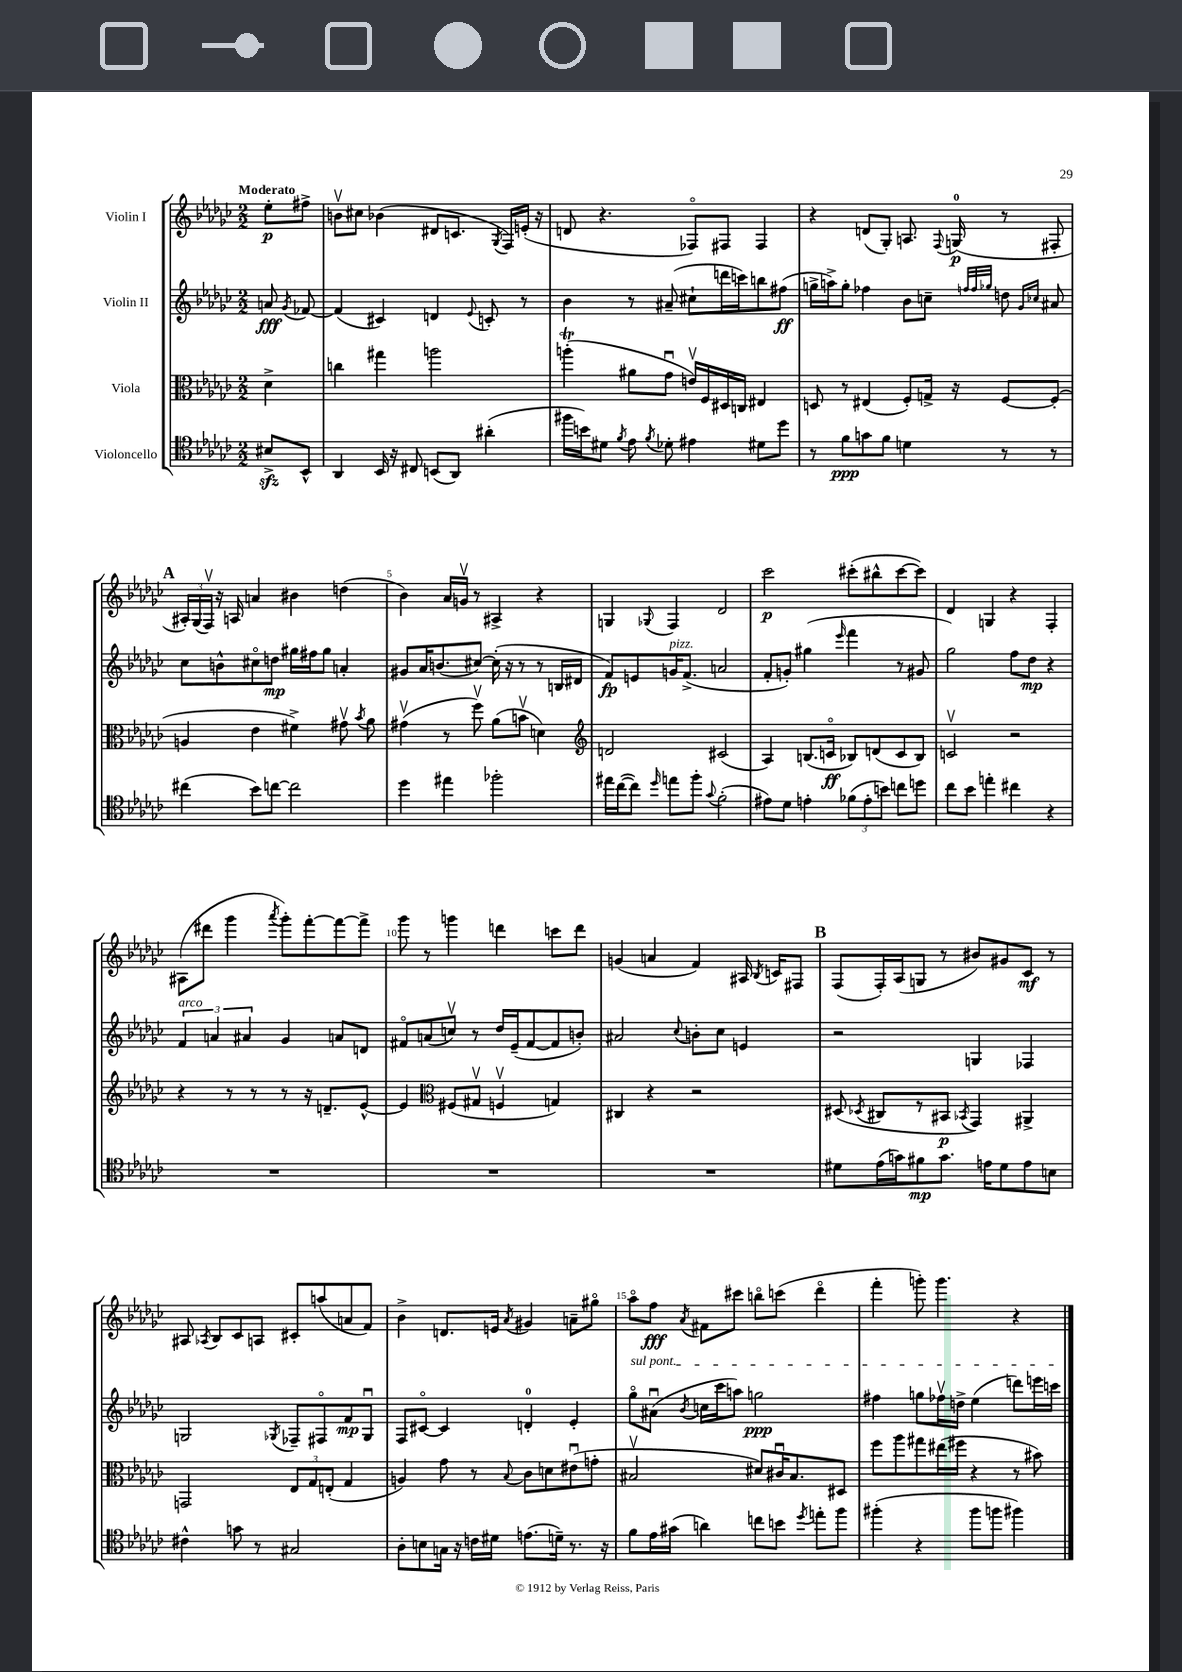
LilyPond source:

<<
\new StaffGroup <<
\new Staff = "s0" \with { instrumentName = "Violin I" } {
    \clef treble \key ges \major \numericTimeSignature \time 2/2 \partial 4 \tempo "Moderato"
    \autoBeamOff ees''8[-.\p fis''8]-> |
    b'8[\upbow cis''8] bes'4( dis'8[ c'8.] \acciaccatura { ges8 } f16[) e'16]-.( r16 |
    d'8 r4. fes8[\flageolet) fis8] fis4 |
    r4 d'8[( ges8]-.) a8. \appoggiatura { f8 } g16-0\p( r8 fis8-. |
    \mark \markup { \bold "A" } \tuplet 3/2 { ais16[-.) ges16( f16]\upbow) } r16 a16 a'4 bis'4 d''4( |
    bes'4) aes'16[ g'16]\upbow r8 ais4-> r4 |
    g4 \appoggiatura { ges8 } f4 des'2 |
    ces'''2\p cis'''8[-.( bis''8-^ cis'''8~ cis'''8]) |
    des'4 g4 r4 f4-. |
    ais8[( dis'''8] ges'''4 \acciaccatura { aes'''8 } ges'''8[-.) f'''8~-. f'''8~ f'''8]-> |
    ges'''8 r8 g'''4 d'''4 c'''8[ d'''8] |
    g'4( a'4 f'4) ais16 \acciaccatura { bes8 } c'16[ fis8] |
    \mark \markup { \bold "B" } f8[( f16-.) aes16( g8] r8 bis'8[) gis'8 ces'8]\mf r8 |
    ais8 \acciaccatura { aes8 } bes8[ ces'8 a8] cis'8[-. a''8( a'8 f'8]) |
    bes'4-> d'8.[ e'16] \acciaccatura { aes'8 } gis'4 a'8[-- gis''8]\flageolet |
    aes''8[\flageolet f''8]\fff \acciaccatura { aes'8 } fis'8[ cis'''8] b''8[\flageolet c'''8]( des'''4\flageolet |
    f'''4-. g'''8-.) g'''4. r4 \bar "|." |
}
\new Staff = "s1" \with { instrumentName = "Violin II" } {
    \clef treble \key ges \major \numericTimeSignature \time 2/2 \partial 4
    \autoBeamOff a'8\fff \acciaccatura { ges'8 } fes'8~ |
    fes'4( cis'4) d'4 \appoggiatura { ees'8 } c'8-. r8 |
    bes'4 r8 ais'8--( cis''8[-! d'''16 c'''16) b''8 fis''8]\ff( |
    g''16[-> a''16->) g''8]-. fes''4 bes'8[ c''8]-- \grace { f''32[ f''32 ges''32] } d''8 \grace { ges'16[ ces''16] } ais'8 |
    \mark \markup { \bold "A" } ces''8[ b'8-^ cis''8\flageolet d''8]\mp gis''16[ fis''16 gis''8] a'4-. |
    gis'8[ aes'16 b'8.( cis''8]~) cis''16-.( r16 r8 r8 b16[ dis'16] |
    f'8[\fp) e'8 g'16^\markup { \italic "pizz." } f'8.]->( a'2 |
    f'8[-. g'8]-.) gis''4( \grace { ees'''16 } f'''4 r8 gis'8 |
    ges''2) f''8[ des''8]\mp r4 |
    \tuplet 3/2 { f'4^\markup { \italic "arco" } a'4 ais'4 } ges'4 a'8[ d'8] |
    fis'8[\flageolet a'8( c''8]\upbow) r8 des''16[ ees'16--( fis'8~ fis'8 b'8]-.) |
    ais'2 \appoggiatura { ces''8 } b'8[-. ces''8] e'4 |
    \mark \markup { \bold "B" } r2 g4 fes4 |
    g2 \acciaccatura { ges8 } fes8[-- fis8\flageolet f'8\mp ges8]\downbow |
    f8[ cis'8]~\flageolet cis'4 d'4-0-. ees'4-. |
    \once \override TextSpanner.bound-details.left.text = \markup { \italic "sul pont." } ges''8[\flageolet\startTextSpan ais'8]\downbow( \acciaccatura { bes'8 } c''16[ ces'''16 a''8]) g''2\ppp |
    fis''4 g''8[ fes''16\upbow d''16]-> ees''4( d'''8[) e'''16 c'''16]\stopTextSpan \bar "|." |
}
\new Staff = "s2" \with { instrumentName = "Viola" } {
    \clef alto \key ges \major \numericTimeSignature \time 2/2 \partial 4
    \autoBeamOff des'4-> |
    c''4 gis''4 a''2 |
    a''4-.\trill( ais'8[ ges'8]\downbow e'16[\upbow) f16 dis16 c16] eis4 |
    d8 r8 eis4( f8[-.) g16]-> r16 f8[~ f8]-.( |
    \mark \markup { \bold "A" } a4 ees'4 fis'4->) gis'8\upbow \acciaccatura { bes'8 } aes'8 |
    gis'4\upbow( r8 f''8\upbow) aes'8[( b'8]\upbow d'4) |
    \clef treble d'2 cis'2( |
    aes4) b8.[( c'16]\flageolet\ff bes8[) d'8( c'8 bes8]) |
    c'2\upbow r2 |
    r4 r8 r8 r8 r16 d'8.[-- ees'8]~-^ |
    ees'4 \clef alto fis8[( gis8]\upbow f4\upbow g4) |
    cis4 r4 r2 |
    \mark \markup { \bold "B" } dis8( \acciaccatura { des8 } cis8[ r8 bis,8]\p \acciaccatura { bes,8 } ges,4) ais,4-> |
    g,2 \tuplet 3/2 { ees8[ ges8 e8]-.( } ges4 |
    a4) ges'8 r8 \appoggiatura { bes8 } ces'8[ d'8 eis'8\downbow( g'8]-. |
    bis2\upbow dis'8[) cis'16\downbow bis8. dis8] |
    f''8[ aes''8 gis''8 eis''16( fis''16] r4 r8 bis'8) \bar "|." |
}
\new Staff = "s3" \with { instrumentName = "Violoncello" } {
    \clef tenor \key ges \major \numericTimeSignature \time 2/2 \partial 4
    \autoBeamOff bis8[->\sfz bes,8]-^ |
    aes,4 bes,16 r16 cis8 b,8[( aes,8]) ais'4-.( |
    fis''16[ b'16) dis'8] \acciaccatura { f'8 } ees'8 \acciaccatura { f'8 } des'8-. eis'4 dis'8[ des''8] |
    r8 f'8[\ppp g'8 f'8] d'4 r8 r8 |
    \mark \markup { \bold "A" } cis''4( bes'8[) c''8]~ c''2 |
    des''4 eis''4 fes''2-. |
    eis''16[ ces''16~( ces''8]) \grace { des''16 } e''8[ f''8]-. \appoggiatura { ges'8 } f'2-.( |
    eis'8[) des'8] e'4-. \tuplet 3/2 { fes'8[( e'8-. b'8]) } c''8[ d''8] |
    ces''8[ bes'8] e''4-. cis''4 r4 |
    R1 |
    R1 |
    R1 |
    \mark \markup { \bold "B" } dis'8[ ees'16( g'16) fis'8\mp g'8.] e'16[ dis'8 e'8 b8] |
    cis'4-^ g'8 r8 gis2 |
    aes8[-. b8 g16] r16 c'16[ dis'16] e'8.[( d'16]--) r8. r16 |
    f'8[ ees'16 gis'16]( a'4) c''8[ b'8] \acciaccatura { des''8 } e''8[-. f''8] |
    fis''4-.( r4 fis''8[ f''8] fis''4) \bar "|." |
}
>>
>>
\layout { \context { \Score \override BarNumber.break-visibility = ##(#f #t #t) barNumberVisibility = #(every-nth-bar-number-visible 5) } }
